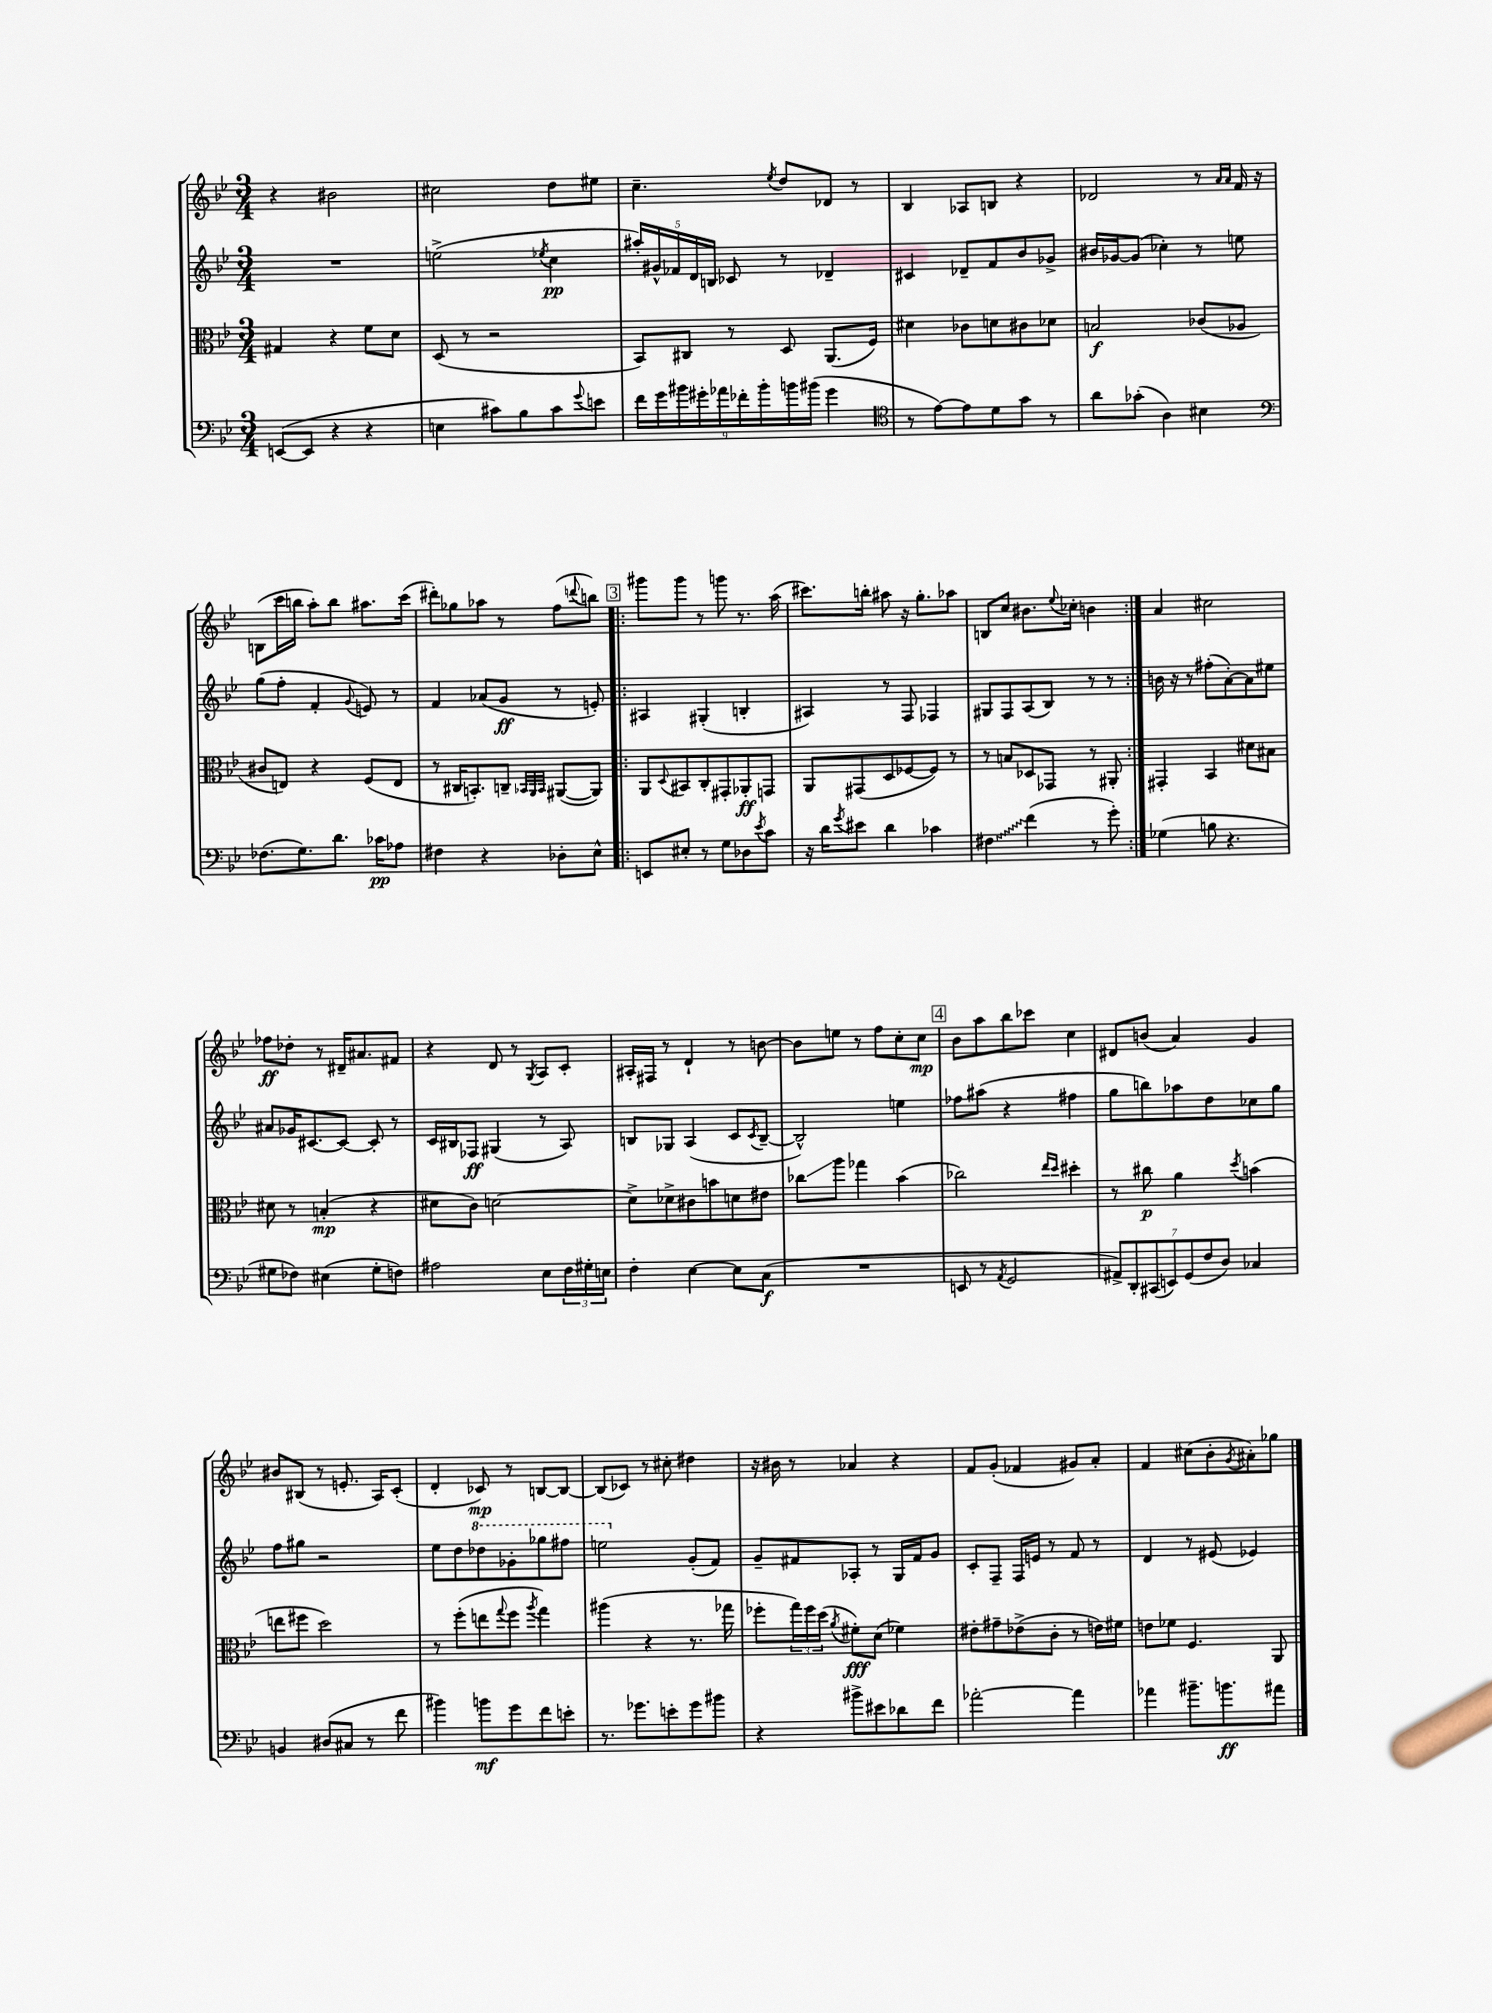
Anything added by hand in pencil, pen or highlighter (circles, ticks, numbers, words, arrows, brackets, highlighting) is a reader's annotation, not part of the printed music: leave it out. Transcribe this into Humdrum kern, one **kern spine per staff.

**kern	**kern	**kern	**kern
*staff4	*staff3	*staff2	*staff1
*clefF4	*clefC3	*clefG2	*clefG2
*k[b-e-]	*k[b-e-]	*k[b-e-]	*k[b-e-]
*M3/4	*M3/4	*M3/4	*M3/4
([8EE/L	4G#/	2.r	4r
8EE/]J	.	.	.
4r	4r	.	2b#\
4r	8f\L	.	.
.	8d\J	.	.
=	=	=	=
4E\	(8D/	(2ee^\	2cc#\
.	8r	.	.
8c#\L)	2r	.	.
8B-\	.	.	.
.	.	8qee-/	.
8c#\	.	4cc\	8dd\L
8qqg/	.	.	.
8e\J	.	.	8ee#\J
=	=	=	=
18f\LL	8BB-/L)	20aa#'/LL)	4.cc~\
.	.	20g#^^/	.
18g\	.	.	.
.	.	20f-/	.
18b#\	.	.	.
.	8C#/J	.	.
.	.	20d/	.
18g#'\	.	.	.
.	.	20B/JJ	.
18a-\	.	.	.
.	8r	8c-/	.
18f-'\	.	.	.
18b#'\	.	.	.
.	.	.	8qee-/
.	8D/	8r	8dd/L
18b\	.	.	.
(18b#\JJ	.	.	.
4g#\	(8.AA/L	4d-~/	8d-/J
.	.	.	8r
.	16F/Jk)	.	.
=	=	=	=
*clefC4	*	*	*
8r	4d#\	4c#/	4B-/
[8e-\L)	.	.	.
8e-\]	8c-\L	8d-~/L	8A-/L
8d\	8d\	8f/	8B/J
8g\J	8c#\	8b-/	4r
8r	8d-\J	8g-^/J	.
=	=	=	=
8a\L	2B/	16b#/LL	2d-/
.	.	[16g-/J	.
(8g-'\J	.	(8g-/]J	.
4A\)	.	4cc-'\)	.
4B#\	(8c-/L	8r	8r
.	.	.	16qqa/LL
.	.	.	16qqa/JJ
.	8A-/J	8ee\	16f/
.	.	.	16r
=	=	=	=
*clefF4	*	*	*
(8.F-\L	8c#/L	(8gg\L	(8B\L
.	8E/J)	8ff'\J	16ccc\L
8.G\)	.	.	16bb\JJ
.	4r	4f'/	8aa'\L)
8.d\J	.	.	8bb\J
.	.	8qqg/	.
.	(8F/L	8e/)	8.aa#\L
16c-\LK	.	.	.
8A-\J	8E/J	8r	.
.	.	.	(16ccc\Jk
=	=	=	=
4F#\	8r	4f/	8ddd#'\L)
.	16C#/LK	.	8gg-\
.	8.BB'/)	.	.
4r	.	(8a-/L	8aa-\J
.	8C~/J	8g/J	8r
.	32qqBB-/LLL	.	.
.	32qqAA/	.	.
.	32qqBB-/JJJ	.	.
8D-'\L	([8AA#/L	8r	(8ff\L
.	.	.	8qqddd/
8E-^^\J	8AA#/]J)	8e'/)	8bb\J)
=!|:	=!|:	=!|:	=!|:
8EE/L	8AA/L	4A#/	8ggg#\L
.	8qqD/	.	.
8E#'/J	8BB#/	.	8ggg#\J
8r	8C'/	(4G#'/	8r
8G\L	8GG#'/	.	8ggg\
8D-\	8AA-'/	4B'/	8.r
8qe-/	.	.	.
8c\J	8GG/J	.	.
.	.	.	(16aa\
=	=	=	=
16r	8AA/L	4A#/)	8.ccc#\L)
16d\LK	.	.	.
8qg/	.	.	.
8e#\J	(8GG#/	.	.
.	.	.	16bb'\Jk
4d\	8D/	8r	8aa#\
.	[8F-/	8F/	16r
.	.	.	8.gg'\L
4c-\	8F-/]J)	4F-/	.
.	8r	.	8aa-\J
=	=	=	=
4F#\	8r	8G#/L	8B/L
.	8B/L	8F/	8cc/J
(4f\	8D-/	(8A/	8.b#\L
.	8GG-/J	8B-/J)	.
.	.	.	8qqee-/
.	.	.	16cc-'\Jk
8r	8r	8r	4b\
8g'\)	8AA#'/	8r	.
=:|!	=:|!	=:|!	=:|!
(4G-\	4GG#'/	16b\	4a/
.	.	16r	.
.	.	8r	.
8B\	4BB-/	(8ff#'\L	2cc#\
4.r	.	[8a'\)	.
.	8d#\L	8a\]	.
.	8B#\J	8ee#\J	.
=	=	=	=
8G#\L	8d#\	8a#/L	8ff-\L
8F-\J)	8r	16g-/K	8dd-'\J
.	.	[8.c#/	.
(4E#\	(4B'/	.	8r
.	.	8c#/_J	16d#~/LK
.	.	.	8.a#/
8G#'\L	4r	8c#'/]	.
8F\J)	.	8r	8f#/J
=	=	=	=
2A#\	8d#\L	16c/LL	4r
.	.	16B#/J	.
.	8c\J)	8F-/J	.
.	[2d\	(4G#/	8d/
.	.	.	8r
.	.	.	8qG/
8E-\L	.	8r	8A/L
24F\L	.	8A/)	8c'/J
24G#'\	.	.	.
24E\JJ	.	.	.
=	=	=	=
4F'\	8d^\]L	8B/L	16A#'/LL
.	.	.	16F#/JJ
.	8d-^\	8G-/J	8r
[4E-\	8c#\	(4A/	4d`/
.	8b\	.	.
8E-\]L	8d\	8c/L	8r
.	.	8qc/	.
(8C\J	8e#\J	[8B~/J	[8b\
=	=	=	=
2.r	8cc-\L	2B^^/])	8b\]L
.	8aa\J	.	8ee\J
.	4gg-\	.	8r
.	.	.	8ff\L
.	(4b-\	4ee\	8cc'\
.	.	.	8cc\J
=	=	=	=
8EE/	2cc-\)	8ff-\L	8b-\L
8r	.	(8aa#\J	8aa\
8qAA/	.	.	.
2GG/	.	4r	8bb-\
.	.	.	8ccc-\J
.	16qqee-/LL	.	.
.	16qqdd/JJ	.	.
.	4dd#'\	4ff#\	4cc\
=	=	=	=
14AA#^/L)	8r	8gg\L	8d#/L
14DD'/	.	.	.
.	8cc#\	8bb\)	(8b/J
(14CC#/	.	.	.
14EE/)	.	.	.
.	4a\	8aa-\	4a/)
(14GG/	.	.	.
14F/	.	.	.
.	.	8dd\	.
14D/J)	.	.	.
.	8qdd/	.	.
4C-/	(4b\	8cc-\	4g/
.	.	8gg\J	.
=	=	=	=
4BB/	8ee\L	8ff\L	8b#/L
.	8ff#\J	8gg#\J	(8B#/J
(8D#/L	2dd\)	2r	8r
8C#/J	.	.	8.e'/
8r	.	.	.
.	.	.	16A/LK)
8f\	.	.	(8c'/J
=	=	=	=
4b#\)	8r	8ee-\L	4d'/
.	(8ff'\L	8dd\	.
8b\L	8ee\	8ddd-\	8c-/)
.	8qqgg/	.	.
8g\	8ff\J	8gg-'\	8r
.	8qaa/	.	.
8f\	4gg\)	8ggg-\	[8B/L
8e'\J	.	8fff#\J	8B/_J
=	=	=	=
8.r	(4aa#\	2eee\	(8B/]L
.	.	.	8c-/J)
8.g-\L	.	.	.
.	4r	.	8r
8e'\	.	.	8cc#'\
8g-\	8.r	(8g'/L	4dd#\
8b#\J	.	8f/J)	.
.	16gg-\	.	.
=	=	=	=
4r	8ff-'\L	8g~/L	16r
.	.	.	16b#\
.	24gg\L)	8f#/	8r
.	24ff-\	.	.
.	(24dd\JJ	.	.
.	8qa/	.	.
8b#^\L	8f#'\L)	8A-'/J	4a-/
8e#\	(8d\J	8r	.
8d-\	4f-\)	16G/LL	4r
.	.	16f#/J	.
8f\J	.	8g/J	.
=	=	=	=
[2a-'\	8e#'\L	8c'/L	8f/L
.	8g#~\	8F~/J	(8g'/J
.	(8e-^\	16F/LL	4f-/
.	.	16e/JJ	.
.	8c'\J	8r	.
4a-\]	8r	8f/	8g#/L)
.	16e\LL)	8r	8a'/J
.	16f#\JJ	.	.
=	=	=	=
4a-\	8e\L	4d/	4f/
.	8f-\J	.	.
8.b#~\L	4.F/	8r	(8cc#\L
.	.	(8e#/	8b-'\
8.b\	.	.	.
.	.	.	8qg/
.	.	4e-/)	8a#'\)
8a#\J	8AA/	.	8gg-\J
==	==	==	==
*-	*-	*-	*-
